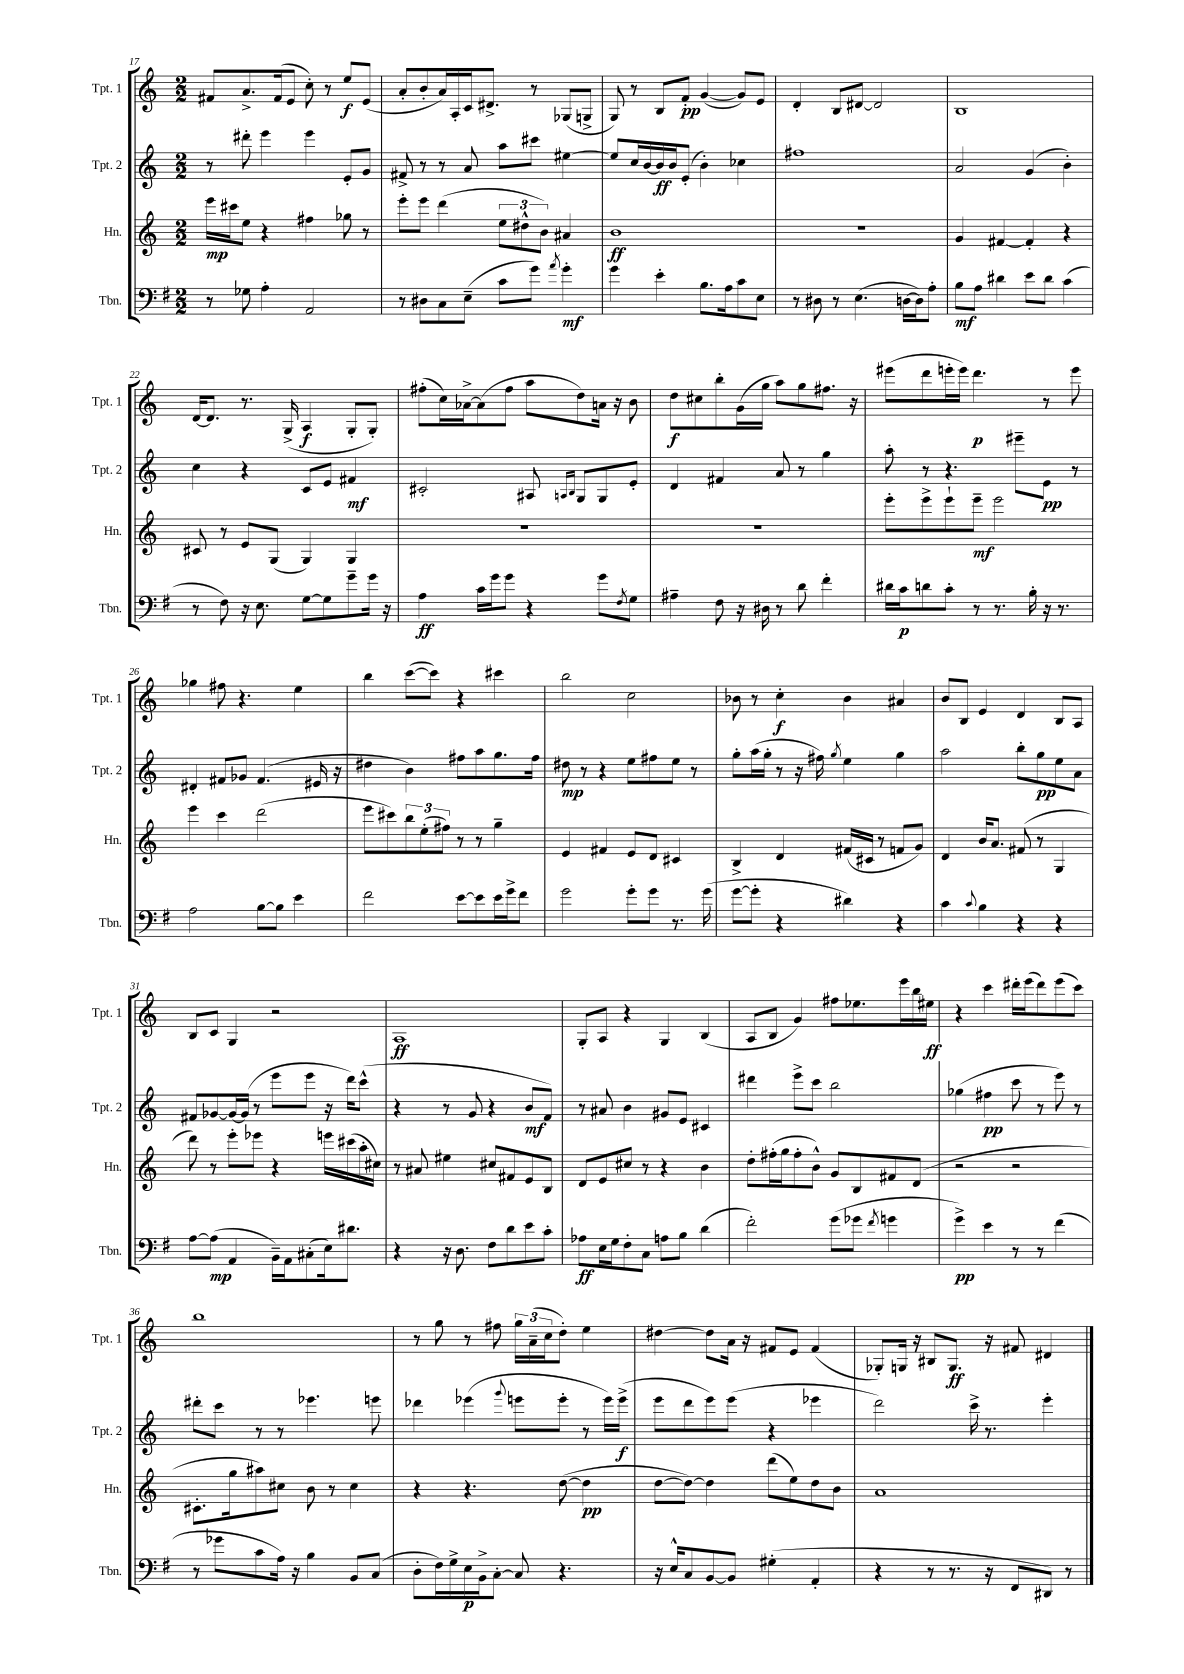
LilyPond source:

<<
\new StaffGroup <<
\new Staff = "s0" \with { instrumentName = "Tpt. 1" shortInstrumentName = "Tpt. 1" } {
    \clef treble \key c \major \numericTimeSignature \time 2/2
    fis'8 a'8.-> fis'16( e'8 c''8-.) r8 e''8\f e'8( |
    a'8-. b'8-. a'16) a16-. c'16 dis'8.-> r8 ges8( g8-> |
    g8) r8 b8 f'8-.\pp g'4~( g'8) e'8 |
    d'4-. b8 dis'8~ dis'2 |
    b1 |
    d'16~ d'8. r8. g16->( a4\f g8-. g8-.) |
    fis''8-.( c''16) aes'16~-> aes'8( fis''8 a''8 d''8) a'16 r16 b'8 |
    d''8\f cis''8 b''8-. g'16( g''16 a''8) g''8 fis''8. r16 |
    eis'''8( d'''8 e'''16-. e'''16) d'''4.\p r8 e'''8 |
    ges''4 fis''8 r4. e''4 |
    b''4 c'''8~( c'''8) r4 cis'''4 |
    b''2 c''2 |
    bes'8 r8 c''4-.\f bes'4 ais'4 |
    b'8 b8 e'4 d'4 b8 a8 |
    b8 c'8 g4 r2 |
    a1\ff |
    g8-. a8 r4 g4 b4( |
    a8 b8 g'4) fis''8 ees''8. e'''16 b''16 eis''16\ff |
    r4 c'''4 dis'''16-. e'''16( dis'''8) e'''8( c'''8) |
    b''1 |
    r8 g''8 r8 fis''8 \tuplet 3/2 { g''16 a'16--( c''16 } d''8-.) e''4 |
    dis''4~ dis''8 a'16 r16 fis'8 e'8 fis'4( |
    ges8-.) g16 r16 bis8 g8.\ff r16 fis'8 dis'4 \bar "|." |
}
\new Staff = "s1" \with { instrumentName = "Tpt. 2" shortInstrumentName = "Tpt. 2" } {
    \clef treble \key c \major \numericTimeSignature \time 2/2
    r8 dis'''8-. e'''4 e'''4 e'8-. g'8 |
    fis'8-> r8 r8 a'8 a''8 cis'''8 eis''4~ |
    eis''8 c''16 b'16~ b'16\ff b'16 e'8-.( b'4-.) ces''4 |
    fis''1 |
    a'2 g'4( b'4-.) |
    c''4 r4 c'8 e'8 fis'4\mf |
    cis'2-. ais8 \grace { a16 b16 } g8 g8 e'8-. |
    d'4 fis'4 a'8 r8 g''4 |
    a''8-. r8 r4. eis'''8-- e'8\pp r8 |
    dis'4-. fis'8 ges'8 fis'4.( eis'16 r16 |
    dis''4 b'4) fis''8 a''8 g''8. fis''16 |
    dis''8\mp r8 r4 e''8 fis''8 e''8 r8 |
    g''8-. a''16( g''16-. r8 r16 fis''16) \acciaccatura { g''8 } e''4 g''4 |
    a''2 b''8-. g''8\pp e''8 a'8 |
    fis'8 ges'8~ ges'16~ ges'16( r8 e'''8 e'''8 r16 d'''16) c'''8-^( |
    r4 r8 g'8 r4 b'8\mf f'8) |
    r8 ais'8 b'4 gis'8 e'8 cis'4 |
    dis'''4 e'''8-> c'''8 b''2 |
    ges''4( fis''4\pp c'''8 r8 e'''8) r8 |
    dis'''8-. c'''8 r8 r8 ees'''4. e'''8 |
    des'''4 ees'''4( \appoggiatura { g'''8 } e'''8 e'''8-. r8 e'''16) e'''16->\f( |
    e'''8 d'''8 e'''8) e'''8( r4 ees'''4 |
    d'''2) c'''16-> r8. e'''4-. \bar "|." |
}
\new Staff = "s2" \with { instrumentName = "Hn." shortInstrumentName = "Hn." } {
    \clef treble \key c \major \numericTimeSignature \time 2/2
    e'''16\mp cis'''16 e''8 r4 fis''4 ges''8 r8 |
    e'''8-. e'''8 d'''4( \tuplet 3/2 { e''8 dis''8-^ b'8) } ais'4 |
    b'1\ff |
    r1 |
    g'4 fis'4~ fis'4-. r4 |
    cis'8 r8 e'8 g8( g4) g4 |
    R1 |
    R1 |
    e'''8-. e'''8-> e'''8-! e'''8--\mf e'''2 |
    e'''4 c'''4 d'''2( |
    e'''8 cis'''8) \tuplet 3/2 { b''8 e''8-.( fis''8) } r8 r8 g''4-- |
    e'4 fis'4 e'8 d'8 cis'4 |
    b4-> d'4 fis'16( cis'16 r8 f'8 g'8) |
    d'4 b'16 a'8. fis'8( r8 g4 |
    d'''8) r8 e'''8-. ees'''8 r4 e'''16 cis'''16( a''16-. cis''16) |
    r8 ais'8 eis''4 cis''8 fis'8 e'8 b8 |
    d'8 e'8 cis''8 r8 r4 b'4 |
    d''8-. fis''16-.( g''16 fis''8-. b'8-^) g'8 b8 fis'8 d'8( |
    r2 r2 |
    cis'8.-. g''16 ais''8) cis''8 b'8 r8 cis''4 |
    r4 r4. d''8~( d''4\pp |
    d''8~ d''8~) d''4 d'''8( e''8) d''8 b'8 |
    a'1 \bar "|." |
}
\new Staff = "s3" \with { instrumentName = "Tbn." shortInstrumentName = "Tbn." } {
    \clef bass \key g \major \numericTimeSignature \time 2/2
    r8 ges8 a4-. a,2 |
    r8 dis8 c8 e8--( c'8 g'8) \acciaccatura { a'8 } g'4-.\mf |
    g'4 e'4-. b8. a16 c'8 e8 |
    r8 dis8 r8 e4.( d16~ d16) a8-. |
    b8\mf a8 dis'4 e'8 dis'8 c'4( |
    r8 fis8) r16 e8. g8~ g8 g'8-- g'16 r16 |
    a4\ff c'16 g'16 g'8 r4 g'8 \acciaccatura { fis8 } g8 |
    ais4-- fis8 r16 dis16 r8 d'8 fis'4-. |
    dis'16 c'16\p d'8 c'8-. r8 r8. b16-. r16 r8. |
    a2 b8~ b8 e'4 |
    fis'2 e'8~ e'8 e'16 g'16-> fis'8 |
    g'2 g'8-. g'8 r8. g'16( |
    g'8~ g'8-. r4 dis'4) r4 |
    c'4 \appoggiatura { c'8 } b4 r4 r4 |
    a8~ a8\mp( a,4 b,16--) a,16 cis8-.( e16) dis'8. |
    r4 r16 d8. fis8 d'8 e'8 c'8-. |
    aes8\ff e16 g16 fis8-. c8 a8 b8 d'4( |
    fis'2-.) g'8( ges'8 \acciaccatura { fis'8 } g'4 |
    g'4->\pp) e'4 r8 r8 fis'4( |
    r8 ges'8 c'8 a16) r16 b4 b,8 c8( |
    d8-. fis16) g16-> e16\p b,16-> c8~-. c8 r4. |
    r16 e16-^ c8 b,8~ b,8 gis4-.( a,4-. |
    r4 r8 r8. r16 fis,8 dis,8) r8 \bar "|." |
}
>>
>>
\layout { \context { \Score currentBarNumber = #17 } }
